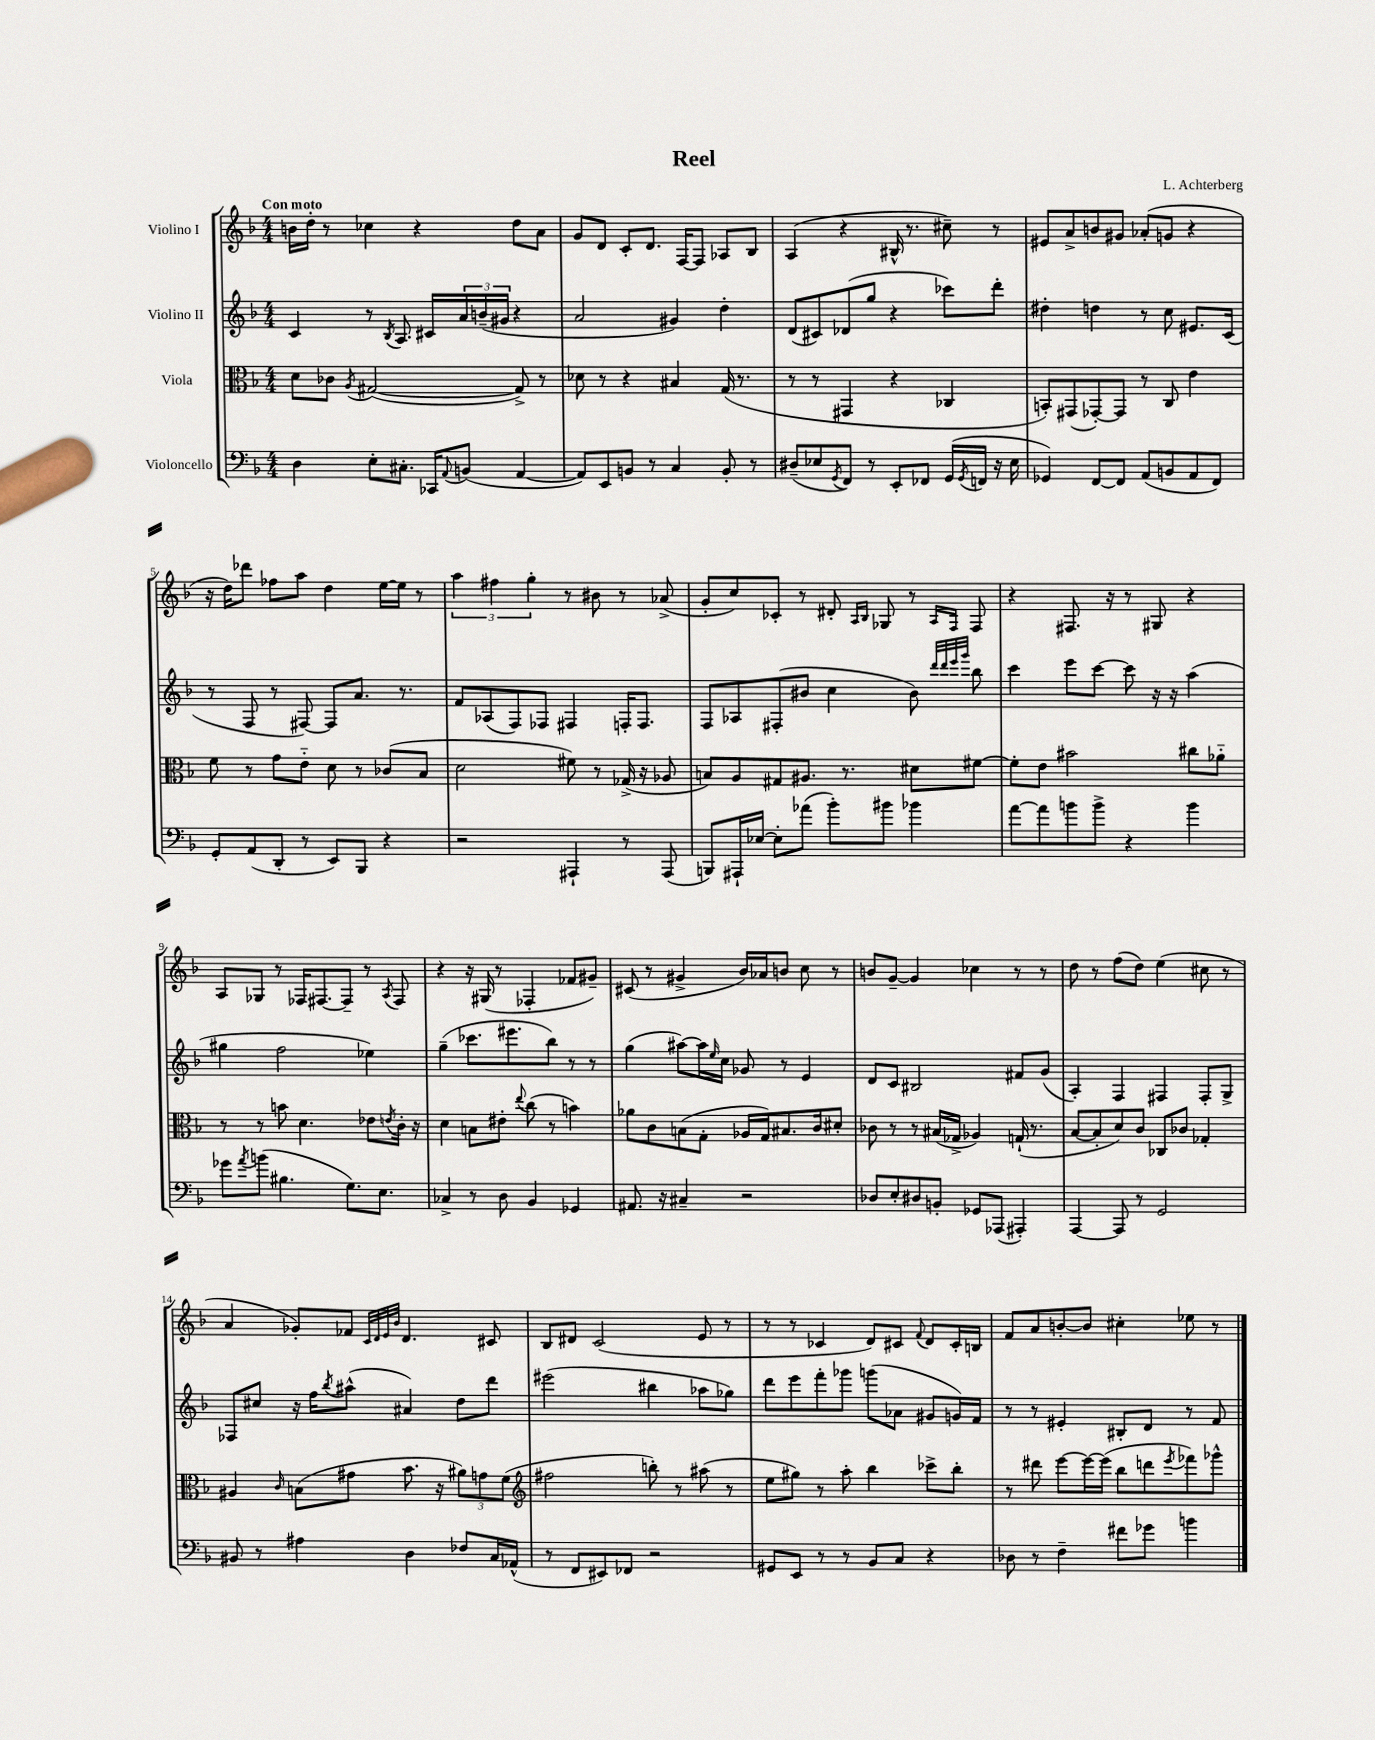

**kern	**kern	**kern	**kern
*staff4	*staff3	*staff2	*staff1
*clefF4	*clefC3	*clefG2	*clefG2
*k[b-]	*k[b-]	*k[b-]	*k[b-]
*M4/4	*M4/4	*M4/4	*M4/4
4D	8d	4c	16b
.	.	.	16dd'
.	8c-	.	8r
.	8qA	.	.
8E'	([2G#	8r	4cc-
.	.	8qB-	.
8.C#'	.	8.A	.
.	.	.	4r
16CC-	.	16c#	.
8qqAA	.	.	.
(8BB	.	24a	.
.	.	(24b~	.
.	.	24g#	.
[4AA	8G#^])	4r	8dd
.	8r	.	8a
=	=	=	=
8AA])	8d-	2a	8g
8EE	8r	.	8d
8BB	4r	.	8c'
8r	.	.	8.d
4C	4B#	4g#)	.
.	.	.	[16F
.	.	.	8F]
8BB'	(16G	4dd'	8A-
.	8.r	.	.
8r	.	.	8B-
=	=	=	=
(8D#~	8r	(8d	(4A
8E-	8r	8c#)	.
8qGG	.	.	.
8FF)	4GG#	(8d-	4r
8r	.	8gg	.
8EE'	4r	4r	16B#^^
.	.	.	8.r
8FF-	.	.	.
(16GG	4C-	8ccc-)	8cc#~)
8qGG	.	.	.
16FF	.	.	.
16r	.	8ddd'	8r
16E-	.	.	.
=	=	=	=
4GG-)	8BB')	4dd#'	8e#
.	(8GG#	.	8a^
[8FF	[8GG-')	4dd	8b
8FF]	8GG-]	.	8g#
(8AA	8r	8r	(8a-'
8BB	8C	8cc	8g
8AA	4e	8.e#	4r
8FF)	.	.	.
.	.	(16c	.
=	=	=	=
8GG'	8f	8r	16r
.	.	.	16dd)
(8AA	8r	8F	8ddd-
8DD'	8g	8r	8ff-
8r	8e'~	[8F#)	8aa
8EE)	8d	8F#]	4dd
8BBB-	8r	8.a	.
4r	(8c-	.	[16ee
.	.	8.r	16ee]
.	8B-	.	8r
=	=	=	=
2r	2d	8f	6aa
.	.	(8A-	.
.	.	.	6ff#
.	.	8F)	.
.	.	.	6gg'
.	.	8F-	.
4AAA#`	8f#)	4F#	8r
.	8r	.	8b#
8r	(16G-^	16F'	8r
.	16r	8.F	.
(8AAA#	8A-	.	(8a-^
=	=	=	=
8BBB)	8B)	8F	8g'
16AAA#`	8A	8A-	8cc)
[16E-	.	.	.
8E-']	8G#	(8F#'	8c-'
(8a-	8.A#	8b#	8r
8b-')	.	4cc	8d#'
.	8.r	.	.
.	.	.	16qqA
.	.	.	16qqB-
8b#	.	.	8G-
4b-	8d#	8b#)	8r
.	.	32qqddd	.
.	.	32qqddd	.
.	.	32qqeee	16qqA
.	.	32qqggg	16qqF
.	[8f#	8bb-	8F
=	=	=	=
[8a	8f#']	4ccc	4r
8a]	8e	.	.
8b	2b#	8eee	8.F#
8b^	.	[8ccc	.
.	.	.	16r
4r	.	8ccc]	8r
.	.	16r	8G#
.	.	16r	.
4b	8cc#	(4aa	4r
.	8a-'~	.	.
=	=	=	=
8g-	8r	4gg#	8A
8qa	.	.	.
(8b	8r	.	8G-
4.B#	8b	2ff	8r
.	4.d	.	16F-
.	.	.	[8.F#
8.G)	.	.	8F#~]
.	8e-	4ee-)	8r
8.E	.	.	.
.	8qe	.	8qA
.	16c'	.	8F#
.	16r	.	.
=	=	=	=
4C-^	4d	(4gg~	4r
8r	8B	8.ccc-	16r
.	.	.	(16G#
8D	8e#'	.	8r
.	.	8.eee#	.
.	8qqee	.	.
4BB-	(8cc	.	4F-'
.	8r	8bb-)	.
4GG-	4b)	8r	8f-
.	.	8r	8g#~)
=	=	=	=
8.AA#	8a-	(4gg	(8c#
.	8c	.	8r
16r	.	.	.
4C#~	(8B	[8aa#)	4g#^
.	8G'	16aa#]	.
.	.	16qqee	.
.	.	16cc	.
2r	16A-	8g-	16b-)
.	16G)	.	16a-
.	8.B#	8r	8b
.	.	4e	8cc
.	16c	.	.
.	8d#'	.	8r
=	=	=	=
8D-	8c-	8d	8b
8E'	8r	8c	[8g~
8D#	8r	2B#	4g]
8BB'	(16B#	.	.
.	16G-^	.	.
8GG-	4A-)	.	4cc-
(8AAA-	.	.	.
4AAA#')	(16G`	8f#	8r
.	8.r	.	.
.	.	(8g	8r
=	=	=	=
[4AAA	[8B-	4A')	8dd
.	8B-']	.	8r
8AAA]	8d)	4F	(8ff
8r	8c	.	8dd)
2GG	8C-	4F#	(4ee
.	8c-	.	.
.	4G-'	8F#'	8cc#
.	.	8G^	8r
=	=	=	=
8BB#	4A#	8F-	4a
8r	.	8cc#	.
.	16qqc	.	.
4A#	(8B	16r	8g-')
.	.	16ff	.
.	.	8qbb-	.
.	8g#	(8aa#^^	8f-
.	.	.	32qqc
.	.	.	32qqd
.	.	.	32qqe
.	.	.	32qqb-
4D	8.b-	4a#)	4.d
.	16r	.	.
8F-	12a#)	8dd	.
.	12g	.	.
16C	.	8ddd	8c#
.	(12f	.	.
(16AA-^^	.	.	.
=	=	=	=
*	*clefG2	*	*
8r	2ff#	(2eee#	8B-
8FF	.	.	8d#
8EE#)	.	.	(2c
8FF-	.	.	.
2r	8bb')	4bb#	.
.	8r	.	.
.	(8aa#	8aa-	8e
.	8r	8gg-)	8r
=	=	=	=
8GG#	8ee	8ddd	8r
8EE	8gg#)	8eee	8r
8r	8r	8fff'	4c-
8r	8aa'	8ggg-	.
8BB-	4bb-	(8ggg	8d)
8C	.	8a-	8c#
.	.	.	8qqf
4r	8ccc-^	8g#	8d
.	8bb-'	16g)	16c#'
.	.	16f	16B
=	=	=	=
8D-	8r	8r	8f
8r	8ddd#	8r	8a
4F~	[8eee	4e#'	[8b'
.	16eee_	.	8b]
.	(16eee]	.	.
8f#	8bb-	8B#'	4cc#'
8g-	8ddd	8d	.
.	8qeee	.	.
4b	8fff-)	8r	8ee-
.	8ggg-^^	8f	8r
==	==	==	==
*-	*-	*-	*-
